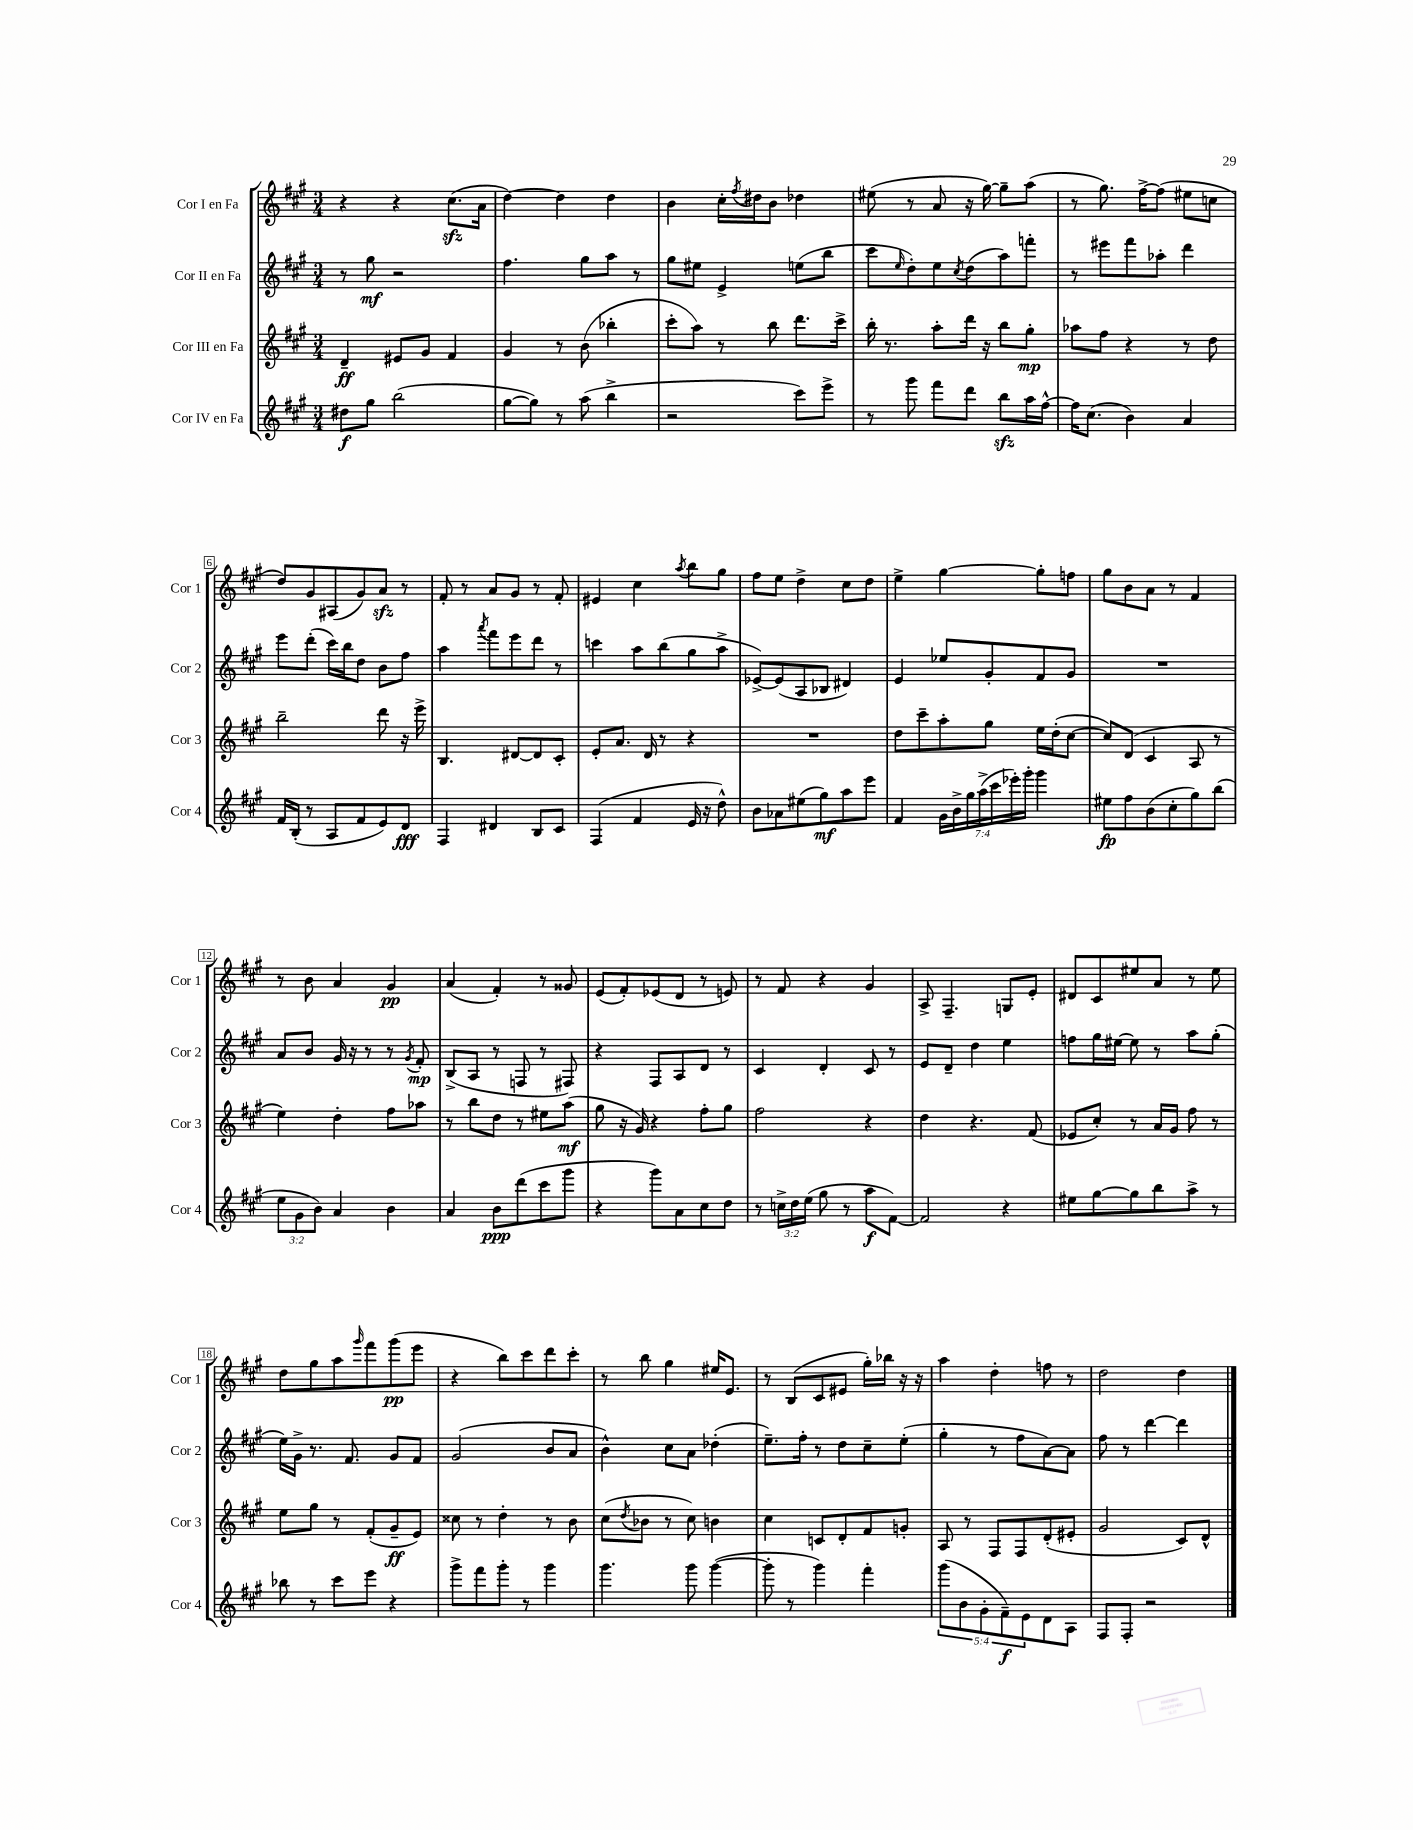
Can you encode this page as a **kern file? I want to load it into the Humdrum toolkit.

**kern	**dynam	**kern	**dynam	**kern	**dynam	**kern	**dynam
*part4	*part4	*part3	*part3	*part2	*part2	*part1	*part1
*staff4	*staff4	*staff3	*staff3	*staff2	*staff2	*staff1	*staff1
*I"Cor IV en Fa	*	*I"Cor III en Fa	*	*I"Cor II en Fa	*	*I"Cor I en Fa	*
*I'Cor 4	*	*I'Cor 3	*	*I'Cor 2	*	*I'Cor 1	*
*clefG2	*	*clefG2	*	*clefG2	*	*clefG2	*
*k[f#c#g#]	*	*k[f#c#g#]	*	*k[f#c#g#]	*	*k[f#c#g#]	*
*M3/4	*	*M3/4	*	*M3/4	*	*M3/4	*
=1	=1	=1	=1	=1	=1	=1	=1
8dd#X\L	f	4d~/	ff	8r	.	4r	.
8gg#\J	.	.	.	8gg#\	mf	.	.
(2bb\	.	8e#X/L	.	2r	.	4r	.
.	.	8g#/J	.	.	.	.	.
.	.	4f#/	.	.	.	(8.cc#zz\L	.
.	.	.	.	.	.	16a\Jk	.
=2	=2	=2	=2	=2	=2	=2	=2
[8gg#\L	.	4g#/	.	4.ff#\	.	[4dd\)	.
8gg#\J])	.	.	.	.	.	.	.
8r	.	8r	.	.	.	4dd\]	.
(8aa\	.	(8b\	.	8gg#\L	.	.	.
4bb^\	.	4bb-X'\	.	8aa\J	.	4dd\	.
.	.	.	.	8r	.	.	.
=3	=3	=3	=3	=3	=3	=3	=3
2r	.	8ccc#'\L	.	8gg#\L	.	4b\	.
.	.	8aa\J)	.	8ee#X\J	.	.	.
.	.	8r	.	4e^/	.	16cc#'\LL	.
.	.	.	.	.	.	8qff#/	.
.	.	.	.	.	.	16dd#X\J	.
.	.	8bb\	.	.	.	8b\J	.
8ccc#\L)	.	8.ddd\L	.	(8een\L	.	4dd-X\	.
8eee^\J	.	.	.	8bb\J	.	.	.
.	.	16ccc#^\Jk	.	.	.	.	.
=4	=4	=4	=4	=4	=4	=4	=4
8r	.	16bb'\	.	8ccc#\L	.	(8ee#X\	.
.	.	8.r	.	.	.	.	.
.	.	.	.	16qqee/	.	.	.
8ggg#\	.	.	.	8dd'\)	.	8r	.
8fff#\L	.	8aa'\L	.	8ee\	.	8a/	.
.	.	.	.	8qcc#/	.	.	.
8ddd\J	.	16ddd\Jk	.	(8dd\	.	16r	.
.	.	16r	.	.	.	[16gg#\)	.
8bbzz\L	.	8bb\L	.	8aa\)	.	8gg#~\L]	.
16aa\L	.	8gg#'\J	mp	8fffn'\J	.	(8aa\J	.
[16ff#^^\JJ	.	.	.	.	.	.	.
=5	=5	=5	=5	=5	=5	=5	=5
16ff#\KL]	.	8aa-X\L	.	8r	.	8r	.
(8.cc#\J	.	.	.	.	.	.	.
.	.	8ff#\J	.	8eee#X\L	.	8.gg#\)	.
4b\)	.	4r	.	8fff#\	.	.	.
.	.	.	.	.	.	[16ff#^\KL	.
.	.	.	.	8aa-X'\J	.	(8ff#\J]	.
4a/	.	8r	.	4ddd\	.	8ee#X\L	.
.	.	8dd\	.	.	.	8ccn\J	.
!!LO:LB:g=z
=6	=6	=6	=6	=6	=6	=6	=6
16f#/LL	.	2bb~\	.	8eee\L	.	8dd/L)	.
(16B'/JJ	.	.	.	.	.	.	.
8r	.	.	.	(8ddd'\J	.	8g#/	.
8A/L	.	.	.	16ccc#\LL)	.	(8A#X/	.
.	.	.	.	16bb\J	.	.	.
8f#/	.	.	.	8dd\J	.	8g#/)	.
8e/)	.	8ddd\	.	8b\L	.	8azz/J	.
8d/J	fff	16r	.	8ff#\J	.	8r	.
.	.	16eee^\	.	.	.	.	.
=7	=7	=7	=7	=7	=7	=7	=7
4F#/	.	4.B/	.	4aa\	.	8f#'/	.
.	.	.	.	.	.	8r	.
.	.	.	.	8qaaa/	.	.	.
4d#X/	.	.	.	8fff#\L	.	8a/L	.
.	.	[8d#X/L	.	8eee\	.	8g#/J	.
8B/L	.	8d#/]	.	8ddd\J	.	8r	.
8c#/J	.	8c#'/J	.	8r	.	8f#'/	.
=8	=8	=8	=8	=8	=8	=8	=8
(4F#/	.	8e'/L	.	4cccn\	.	4e#X/	.
.	.	8.a/J	.	.	.	.	.
4f#/	.	.	.	8aa\L	.	4cc#\	.
.	.	16d/	.	.	.	.	.
.	.	8r	.	(8bb\	.	.	.
.	.	.	.	.	.	8qaa/	.
16e/	.	4r	.	8gg#\	.	8bb\L	.
16r	.	.	.	.	.	.	.
8dd^^\)	.	.	.	8aa^\J	.	8gg#\J	.
=9	=9	=9	=9	=9	=9	=9	=9
8b\L	.	2.r	.	[8e-X^/L)	.	8ff#\L	.
8a-X\	.	.	.	(8e-/]	.	8ee\J	.
(8ee#X\	.	.	.	8A/	.	4dd^\	.
8gg#\)	mf	.	.	8B-X/J	.	.	.
8aa\	.	.	.	4d#X/)	.	8cc#\L	.
8eee\J	.	.	.	.	.	8dd\J	.
=10	=10	=10	=10	=10	=10	=10	=10
4f#/	.	8dd\L	.	4e/	.	4ee^\	.
.	.	8ccc#~\	.	.	.	.	.
28g#\LL	.	8aa'\	.	8ee-X/L	.	[4gg#\	.
28b^\	.	.	.	.	.	.	.
28gg#\	.	.	.	.	.	.	.
(28aa^\	.	.	.	.	.	.	.
.	.	8gg#\J	.	8g#'/	.	.	.
28ccc#\	.	.	.	.	.	.	.
28eee-X'\)	.	.	.	.	.	.	.
28ggg#'\JJ	.	.	.	.	.	.	.
4ggg#\	.	16ee\LL	.	8f#/	.	8gg#'\L]	.
.	.	(16dd'\J	.	.	.	.	.
.	.	[8cc#\J	.	8g#/J	.	8ffn\J	.
=11	=11	=11	=11	=11	=11	=11	=11
8ee#X\L	fp	8cc#/L])	.	2.r	.	8gg#\L	.
8ff#\	.	(8d/J	.	.	.	8b\	.
(8b\	.	4c#/	.	.	.	8a\J	.
8cc#'\	.	.	.	.	.	8r	.
8gg#\)	.	8A/	.	.	.	4f#/	.
(8bb\J	.	8r	.	.	.	.	.
!!LO:LB:g=z
=12	=12	=12	=12	=12	=12	=12	=12
12ee\L	.	4ee\)	.	8a/L	.	8r	.
12g#\	.	.	.	.	.	.	.
.	.	.	.	8b/J	.	8b\	.
12b\J)	.	.	.	.	.	.	.
4a/	.	4dd'\	.	16g#/	.	4a/	.
.	.	.	.	16r	.	.	.
.	.	.	.	8r	.	.	.
4b\	.	8ff#\L	.	8r	.	4g#/	pp
.	.	.	.	8qg#/	.	.	.
.	.	8aa-X\J	.	8f#'/	mp	.	.
=13	=13	=13	=13	=13	=13	=13	=13
4a/	.	8r	.	(8B^/L	.	(4a/	.
.	.	8bb\L	.	8A/J	.	.	.
8b\L	ppp	8dd\J	.	8r	.	4f#'/)	.
(8ddd\	.	8r	.	8Fn/	.	.	.
8ccc#\	.	8ee#X\L	.	8r	.	8r	.
8ggg#\J	.	(8aa\J	mf	8F#X/)	.	8g##X/	.
=14	=14	=14	=14	=14	=14	=14	=14
4r	.	8gg#\	.	4r	.	(8e/L	.
.	.	16r	.	.	.	8f#'/)	.
.	.	16g#/)	.	.	.	.	.
8ggg#\L)	.	4r	.	8F#/L	.	(8e-X/	.
8a\	.	.	.	8A/	.	8d/J	.
8cc#\	.	8ff#'\L	.	8d/J	.	8r	.
8dd\J	.	8gg#\J	.	8r	.	8en/)	.
=15	=15	=15	=15	=15	=15	=15	=15
8r	.	2ff#\	.	4c#/	.	8r	.
24ccn^\LL	.	.	.	.	.	8f#/	.
24dd\	.	.	.	.	.	.	.
(24ee\JJ	.	.	.	.	.	.	.
8gg#\	.	.	.	4d'/	.	4r	.
8r	.	.	.	.	.	.	.
8aa\L	f	4r	.	8c#/	.	4g#/	.
[8f#\J)	.	.	.	8r	.	.	.
=16	=16	=16	=16	=16	=16	=16	=16
2f#/]	.	4dd\	.	8e/L	.	8A^/	.
.	.	.	.	8d~/J	.	4.F#~/	.
.	.	4.r	.	4dd\	.	.	.
4r	.	.	.	4ee\	.	8Gn/L	.
.	.	(8f#/	.	.	.	8e'/J	.
=17	=17	=17	=17	=17	=17	=17	=17
8ee#X\L	.	8e-X/L	.	8ffn\L	.	8d#X/L	.
[8gg#\	.	8cc#'/J)	.	16gg#\L	.	8c#/	.
.	.	.	.	[16ee#X\JJ	.	.	.
8gg#\]	.	8r	.	8ee#\]	.	8ee#X/	.
8bb\	.	16a/LL	.	8r	.	8a/J	.
.	.	16g#/JJ	.	.	.	.	.
8aa^\J	.	8ff#\	.	8aa\L	.	8r	.
8r	.	8r	.	(8gg#'\J	.	8ee#\	.
!!LO:LB:g=z
=18	=18	=18	=18	=18	=18	=18	=18
8bb-X\	.	8ee\L	.	16ee\LL)	.	8dd\L	.
.	.	.	.	16g#^\JJ	.	.	.
8r	.	8gg#\J	.	8.r	.	8gg#\	.
8ccc#\L	.	8r	.	.	.	8aa\	.
.	.	.	.	8.f#/	.	.	.
.	.	.	.	.	.	16qqggg#/	.
8eee\J	.	(8f#'/L	.	.	.	8fff#\	.
4r	.	8g#~/	ff	8g#/L	.	(8ggg#\	pp
.	.	8e/J)	.	8f#/J	.	8eee\J	.
=19	=19	=19	=19	=19	=19	=19	=19
8ggg#^\L	.	8cc##X\	.	(2g#/	.	4r	.
8fff#\	.	8r	.	.	.	.	.
8ggg#'\J	.	4dd'\	.	.	.	8bb\L)	.
8r	.	.	.	.	.	8ccc#\	.
4ggg#\	.	8r	.	8b/L	.	8ddd\	.
.	.	8b\	.	8a/J	.	8ccc#'\J	.
=20	=20	=20	=20	=20	=20	=20	=20
4.ggg#\	.	(8cc#\L	.	4b^^\)	.	8r	.
.	.	8qdd/	.	.	.	.	.
.	.	8b-X\J	.	.	.	8bb\	.
.	.	8r	.	8cc#\L	.	4gg#\	.
8ggg#\	.	8cc#\)	.	8a\J	.	.	.
([4ggg#\	.	4bn\	.	(4dd-X'\	.	16ee#X/KL	.
.	.	.	.	.	.	8.e/J	.
=21	=21	=21	=21	=21	=21	=21	=21
8ggg#'\]	.	4cc#\	.	8.ee~\L)	.	8r	.
8r	.	.	.	.	.	(8B/L	.
.	.	.	.	16ff#'\Jk	.	.	.
4ggg#\)	.	8cn/L	.	8r	.	8c#/	.
.	.	8d'/	.	8dd\L	.	8e#X/J	.
4fff#'\	.	8f#/	.	8cc#~\	.	16gg#'\LL)	.
.	.	.	.	.	.	16bb-X\JJ	.
.	.	8gn'/J	.	(8ee'\J	.	16r	.
.	.	.	.	.	.	16r	.
=22	=22	=22	=22	=22	=22	=22	=22
(10ggg#\L	.	8A/	.	4gg#'\	.	4aa\	.
10b\	.	.	.	.	.	.	.
.	.	8r	.	.	.	.	.
10g#'\	.	.	.	.	.	.	.
.	.	8F#/L	.	8r	.	4dd'\	.
10f#~\)	f	.	.	.	.	.	.
.	.	8F#/	.	8ff#\L	.	.	.
10e\	.	.	.	.	.	.	.
8d\	.	(8d'/	.	[8a\)	.	8ffn\	.
8A\J	.	8e#X'/J	.	8a\J]	.	8r	.
=23	=23	=23	=23	=23	=23	=23	=23
8F#/L	.	2g#/	.	8ff#\	.	2dd\	.
8F#'/J	.	.	.	8r	.	.	.
2r	.	.	.	[4ddd\	.	.	.
.	.	8c#/L)	.	4ddd\]	.	4dd\	.
.	.	8d^^/J	.	.	.	.	.
==	==	==	==	==	==	==	==
*-	*-	*-	*-	*-	*-	*-	*-
